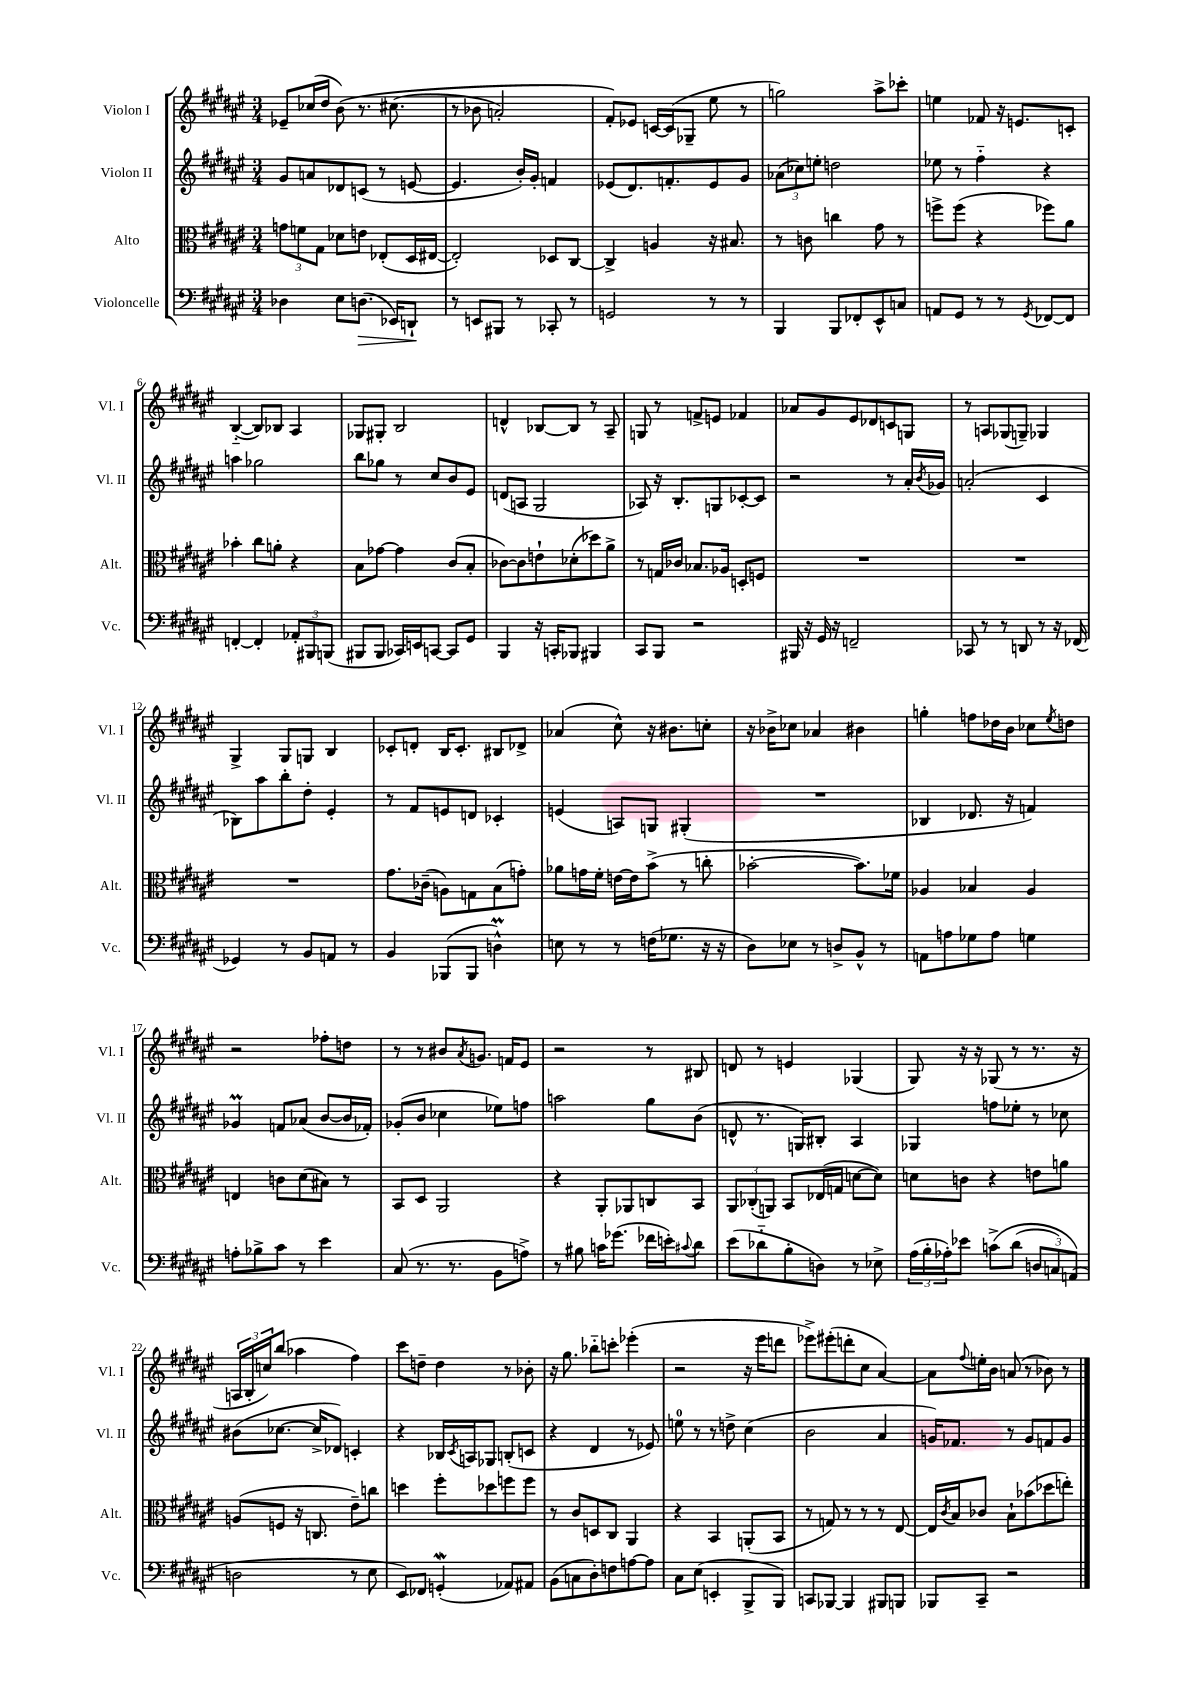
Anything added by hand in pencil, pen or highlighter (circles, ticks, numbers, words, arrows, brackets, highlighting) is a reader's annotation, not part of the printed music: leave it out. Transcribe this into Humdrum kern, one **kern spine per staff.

**kern	**kern	**kern	**kern
*staff4	*staff3	*staff2	*staff1
*clefF4	*clefC3	*clefG2	*clefG2
*k[f#c#g#d#a#e#]	*k[f#c#g#d#a#e#]	*k[f#c#g#d#a#e#]	*k[f#c#g#d#a#e#]
*M3/4	*M3/4	*M3/4	*M3/4
4D-\	12g\L	8g#/L	8e-~/L
.	12f\	.	.
.	.	8a/	(16cc-/L
.	12G#\J	.	.
.	.	.	16dd#/JJ
8E#\L	8d-\L	8d-/	&(8b\)
(8.D\J	8e\J	(8c/J	8.r
.	(8E-'/L	8r	.
16EE-/LK)	.	.	(8.cc#\
8DD`/J	16D#/L	[8e/	.
.	[16E#/JJ	.	.
=	=	=	=
8r	2E#'/])	4.e/]	8r
8EE/L	.	.	8b-\
8BBB#/J	.	.	2a'/)
8r	.	16b'/LL)	.
.	.	16g#'/JJ	.
8CC-'/	8D-/L	4f/	.
8r	[8C#/J	.	.
=	=	=	=
2GG/	4C#^/]	(8e-/L	8f#'/L&)
.	.	8.d#/)	8e-/J
.	4A/	.	[16c/LL
.	.	8.f'/	(16c/]J
.	.	.	8G-~/J
8r	16r	8e-/	8ee#\
.	8.B#/	.	.
8r	.	8g#/J	8r
=	=	=	=
4BBB/	8r	(12a-\L	2gg\)
.	.	12cc-\)	.
.	8c\	.	.
.	.	12ee'\J	.
8BBB/L	4cc\	2dd\	.
8FF-'/	.	.	.
8EE#^^/	8g#\	.	8aa#^\L
8C/J	8r	.	8ccc-'\J
=	=	=	=
8AA/L	8ff^\L	8ee-\	4ee\
8GG#/J	(8ff\J	8r	.
8r	4r	4ff#'~\	8f-/
8r	.	.	16r
.	.	.	8.e/L
8qGG#/	.	.	.
[8FF-/L	8ff-\L)	4r	.
8FF-/]J	8a#\J	.	8c'/J
=	=	=	=
[4FF'/	4b-'\	4aa\	([4B'~/
4FF'/]	8cc#\L	2gg-\	8B/]L)
.	8a'\J	.	8B-/J
12AA-'/L	4r	.	4A#/
12BBB#/	.	.	.
(12BBB/J	.	.	.
=	=	=	=
8BBB#/L	8B\L	8bb\L	8G-/L
8BBB#/J	[8g-\J	8gg-\J	8G#'/J
16CC-/LL)	4g-\]	8r	2B/
16EE/J	.	.	.
[8CC/J	.	8cc#/L	.
8CC/]L	(8c#/L	8b/	.
8GG#/J	8B'/J	8e#/J	.
=	=	=	=
4BBB/	[8c-\L)	(8d/L	4d^^/
.	8c-\]	8A/J	.
16r	8e`\	2G#/	[8B-/L
16CC'/LK	.	.	.
8BBB-/J	(8d-'\	.	8B-/]J
4BBB#/	8dd-\)	.	8r
.	8a#^\J	.	8A#~/
=	=	=	=
8CC#/L	8r	8A-/)	8G/
8BBB/J	16G/LL	16r	8r
.	16c-/JJ	8.B'/L	.
2r	8.B-/L	.	8f^/L
.	.	8G/	8e/J
.	16A-/Jk	.	.
.	8D'/L	[8c-'/	4f-/
.	8F/J	8c-/]J	.
=	=	=	=
16BBB#/	2.r	2r	8a-/L
16r	.	.	.
16GG#/	.	.	8g#/
16r	.	.	.
2FF~/	.	.	8e#/
.	.	.	8d-/
.	.	8r	8c/
.	.	16a#'/LL	8G/J
.	.	8qb/	.
.	.	16g-/JJ	.
=	=	=	=
8CC-/	2.r	(2a'/	8r
8r	.	.	8A/L
8r	.	.	(8G-/
8DD/	.	.	8G~/J)
8r	.	4c#/	4G-/
16r	.	.	.
(16FF-/	.	.	.
=	=	=	=
4GG-/)	2.r	8B-\L)	4G#^/
.	.	8aa#\	.
8r	.	8bb'\	8G#/L
8BB/L	.	8dd#'\J	8G/J
8AA/J	.	4e#'/	4B/
8r	.	.	.
=	=	=	=
4BB/	8.g#\L	8r	8c-'/L
.	.	8f#/L	8d'/J
.	(16c-~\Jk	.	.
(8BBB-/L	8A\L)	8e/	16B/LK
.	.	.	8.c-'/J
8BBB-/J	8G\	8d/J	.
4D^^\)	(8B\	4c-'/	8B#/L
.	8g'\J)	.	8d-^/J
=	=	=	=
8E\	8a-\L	(4e/	(4a-/
8r	16g\L	.	.
.	16f#'\JJ	.	.
8r	[16e\LL	8A/L)	8cc#^^\)
.	16e\]J	.	.
(16F\LK	(8b^\J	8G/J	16r
8.G-\J	.	.	8.b#\L
.	8r	(4G#'/	.
16r	8cc'\	.	8cc'\J
16r	.	.	.
=	=	=	=
8D#\L)	[2b-'\	2.r	16r
.	.	.	16b-^\LK
8E-\J	.	.	8cc-\J
8r	.	.	4a-/
8D^/L	.	.	.
8BB^^/J	8.b-\]L)	.	4b#\
8r	.	.	.
.	16f-\Jk	.	.
=	=	=	=
8AA\L	4A-/	4B-/	4gg'\
8A\	.	.	.
8G-\	4B-/	8.d-/	8ff\L
8A\J	.	.	16dd-\L
.	.	16r	16b\JJ
4G\	4A-/	4f/)	8cc-\L
.	.	.	8qee#/
.	.	.	8dd\J
=	=	=	=
8A'\L	4E/	4g-/	2r
8B-^\	.	.	.
8c#\J	8c\L	8f/L	.
8r	(8d#\	(8a-/J	.
4e#\	8B#\J)	[8b/L	8ff-'\L
.	8r	16b/]L	8dd\J
.	.	16f-'/JJ)	.
=	=	=	=
(8C#/	8BB/L	(8g-'/L	8r
8.r	8D#/J	8b/J	8r
.	2AA#/	4cc-\	8b#/L
8.r	.	.	.
.	.	.	8qa#/
.	.	.	8.g/J
8BB\L	.	8ee-\L)	.
.	.	.	16f/LK
8A^\J)	.	8ff\J	8e#/J
=	=	=	=
8r	4r	2aa\	2r
8B#\	.	.	.
16c\LK	8AA#'/L	.	.
(8.g-\J	.	.	.
.	8AA-/	.	.
16f-\LL	8C/	8gg#\L	8r
16e'\J)	.	.	.
8qqc#/	.	.	.
8d#\J	8BB/J	(8b\J	8B#/
=	=	=	=
(8e#\L	12AA#/L	8d^^/	8d/
.	(12C-'/	.	.
8d-'~\	.	8.r	8r
.	12AA/J)	.	.
8B'\	8BB/L	.	4e/
.	.	16G/LK)	.
8D\J)	(16E-/L	8B#'/J	.
.	16G/JJ	.	.
8r	[8d\L	4A#/	(4G-/
8E-^\	8d\]J)	.	.
=	=	=	=
(24A#\LL	8d\L	4G-/	8G#/)
24B'\	.	.	.
24A-'\J)	.	.	.
8e-\J	8c\J	.	16r
.	.	.	16r
&(8c^\L	4r	8ff\L	(8G-/
(8d#\J	.	8ee-'\J	8r
12D/L	8e\L	8r	8.r
12C/)	.	.	.
.	8a\J	8cc-\	.
(12AA/J&)	.	.	.
.	.	.	16r
=	=	=	=
2D\	(8A/L	(8b#\L	24A/LL
.	.	.	24B'/
.	.	.	24cc/J)
.	8F/J	[8.cc-\J	(8bb/J
.	16r	.	4aa-\
.	8.C/	16cc-^/]LK	.
.	.	8d-/J)	.
8r	8e#~\L)	4c'/	4ff#\)
8E#\	8cc\J	.	.
=	=	=	=
8EE#/L)	4dd\	4r	8ccc#\L
8FF-/J	.	.	8dd~\J
(4GG'/	8ff#'\L	16B-/LL	4dd\
.	.	8qc#/	.
.	.	16A/J	.
.	8dd-\	8G-/J	.
8AA-/L)	8ff\	(8B'/L	8r
8AA#/J	8ff\J	8c/J	8b-'\
=	=	=	=
(8BB\L	8r	4r	16r
.	.	.	8.gg#\
8C\	8c#/L	.	.
8D#'\)	8D/	4d#/	8bb-'~\L
8F\	8C#/J	.	8ccc'\J
[8A\	4AA#/	8r	(4eee-'\
8A\]J	.	8e-/)	.
=	=	=	=
8C#\L	4r	8ee\	2r
(8E#\J	.	8r	.
4EE'/	4BB/	8r	.
.	.	8dd^\	.
8BBB^/L	(8AA'/L	(4cc#\	16r
.	.	.	16eee#\LK
8BBB/J)	8BB/J	.	8ddd\J
=	=	=	=
8CC/L	8r	2b\	8eee-^\L)
[8BBB-/J	8G/)	.	(8eee#'\
4BBB-/]	8r	.	8ddd'\
.	8r	.	8cc#\J
8BBB#/L	8r	4a#/	[4a#/)
8BBB/J	[8E#/	.	.
=	=	=	=
8BBB-/L	16E#/]LL	16g/LK)	8a#\]L
.	8qc#/	.	.
.	16B/J	8.f-/J	.
.	.	.	8qqff#/
8CC#~/J	8c-/J	.	16ee'\L
.	.	.	16b\JJ
2r	8B`\L	8r	(8a/
.	(8b-\	8g/L	8r
.	8dd-\	8f/	8b-\)
.	8ee'\J)	8g/J	8r
==	==	==	==
*-	*-	*-	*-
